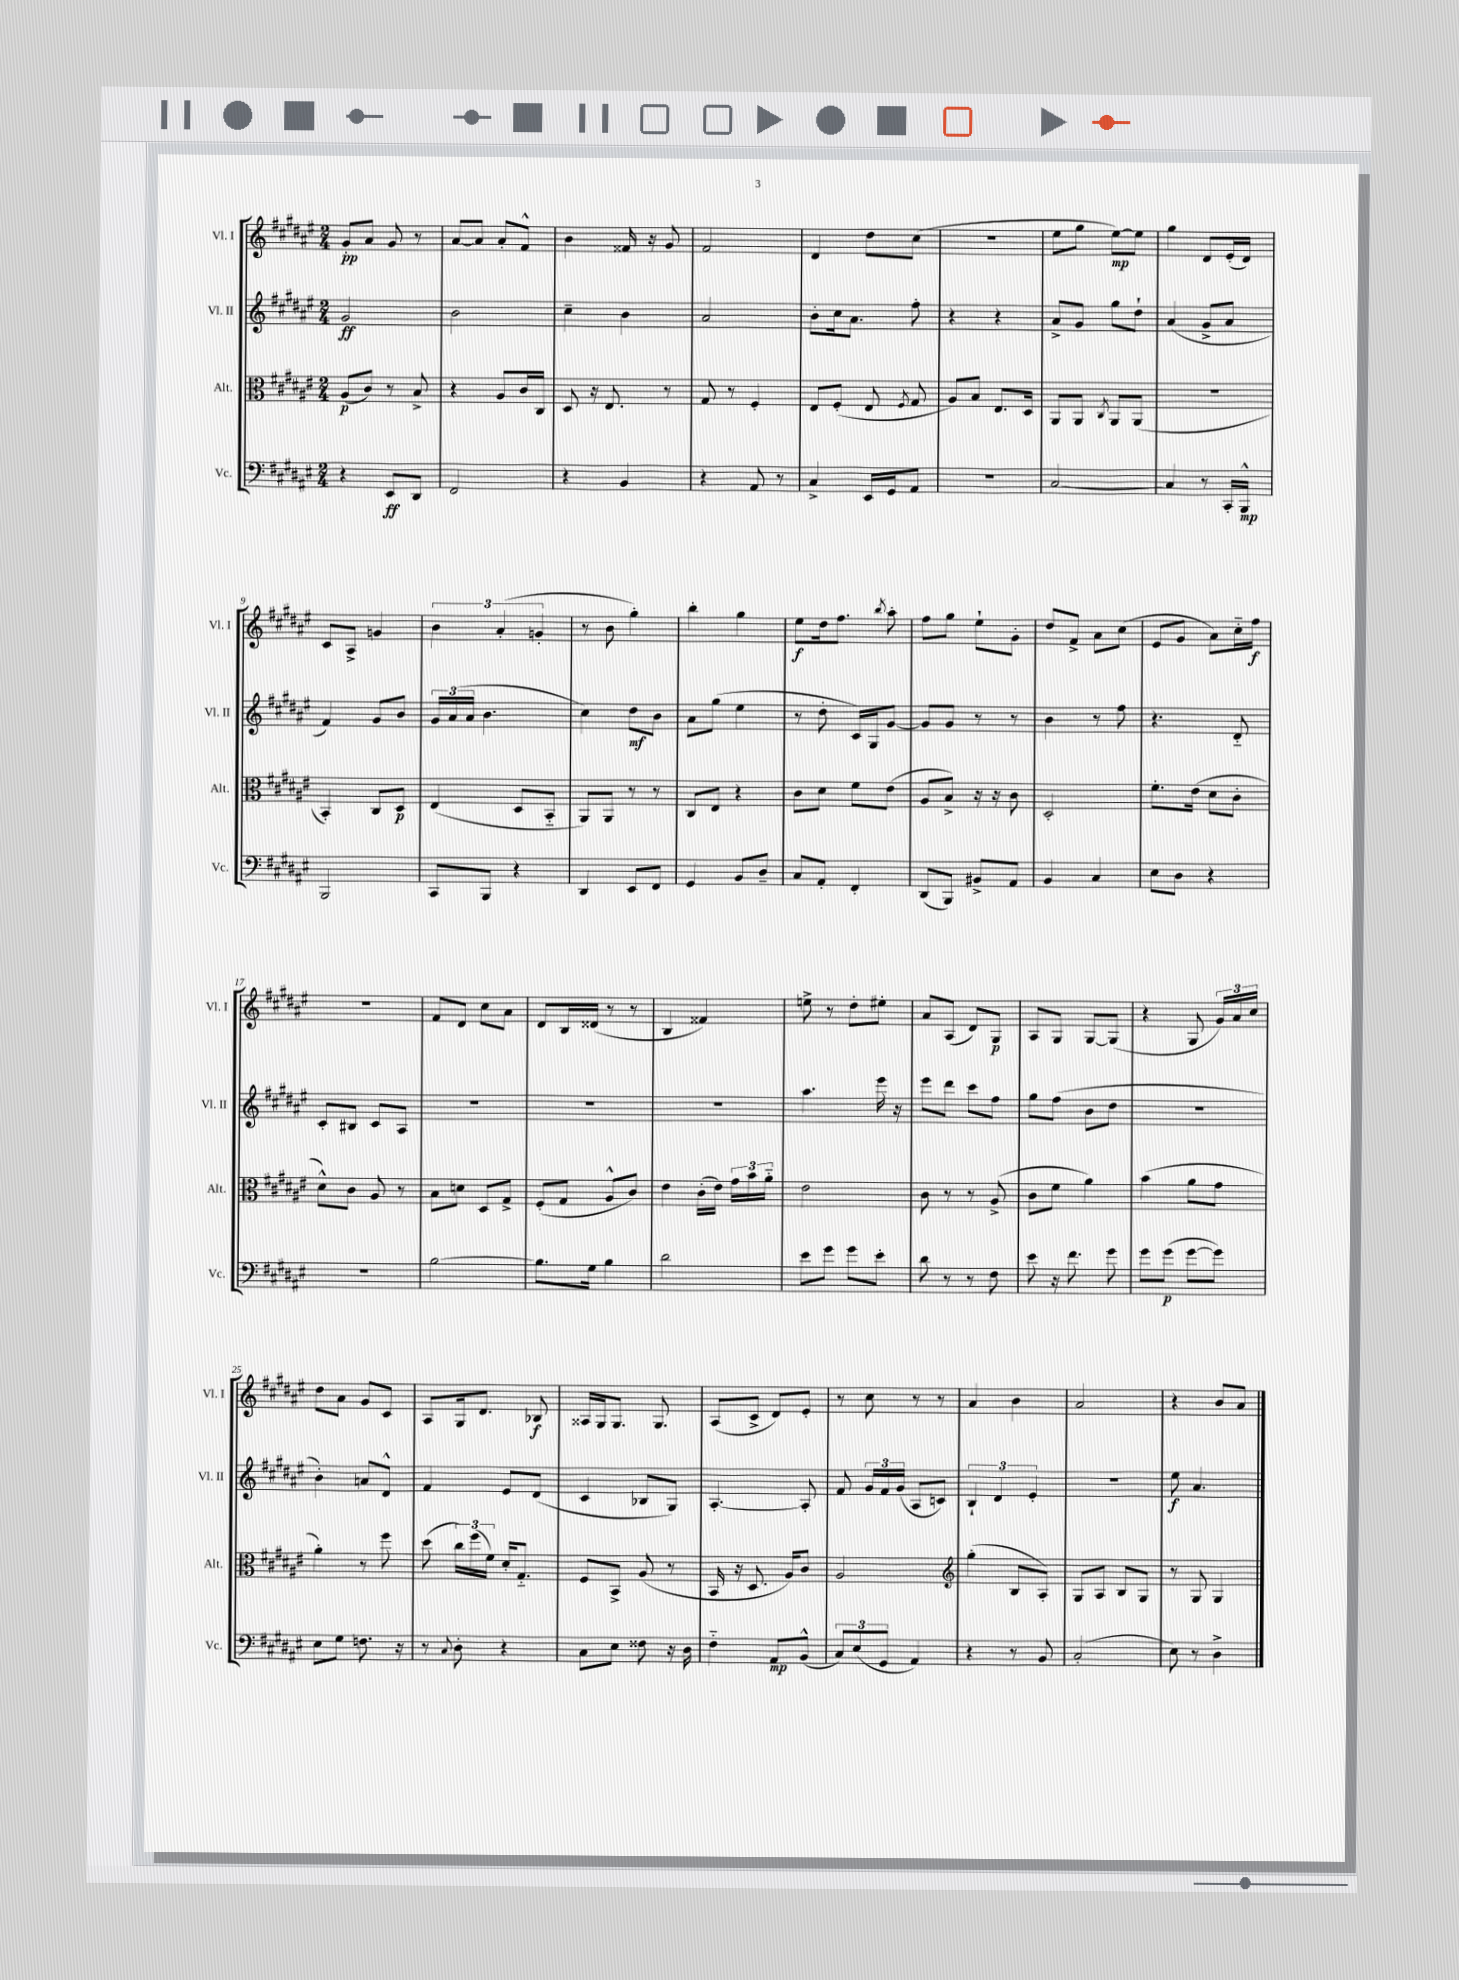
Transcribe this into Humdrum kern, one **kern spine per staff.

**kern	**dynam	**kern	**dynam	**kern	**dynam	**kern	**dynam
*part4	*part4	*part3	*part3	*part2	*part2	*part1	*part1
*staff4	*staff4	*staff3	*staff3	*staff2	*staff2	*staff1	*staff1
*I"Vc.	*	*I"Alt.	*	*I"Vl. II	*	*I"Vl. I	*
*I'Vc.	*	*I'Alt.	*	*I'Vl. II	*	*I'Vl. I	*
*clefF4	*	*clefC3	*	*clefG2	*	*clefG2	*
*k[f#c#g#d#a#e#]	*	*k[f#c#g#d#a#e#]	*	*k[f#c#g#d#a#e#]	*	*k[f#c#g#d#a#e#]	*
*M2/4	*	*M2/4	*	*M2/4	*	*M2/4	*
=1	=1	=1	=1	=1	=1	=1	=1
4r	.	(8A#/L	p	2g#/	ff	8g#'/L	pp
.	.	8c#/J)	.	.	.	8a#/J	.
8EE#/L	ff	8r	.	.	.	8g#/	.
8DD#/J	.	8B^/	.	.	.	8r	.
=2	=2	=2	=2	=2	=2	=2	=2
2FF#/	.	4r	.	2b\	.	[8a#/L	.
.	.	.	.	.	.	8a#/J]	.
.	.	8A#/L	.	.	.	8a#'/L	.
.	.	16c#/L	.	.	.	8f#^^/J	.
.	.	16C#/JJ	.	.	.	.	.
=3	=3	=3	=3	=3	=3	=3	=3
4r	.	8D#/	.	4cc#~\	.	4b\	.
.	.	16r	.	.	.	.	.
.	.	8.E#/	.	.	.	.	.
4BB/	.	.	.	4b\	.	16f##X/	.
.	.	.	.	.	.	16r	.
.	.	8r	.	.	.	8g#/	.
=4	=4	=4	=4	=4	=4	=4	=4
4r	.	8G#/	.	2a#/	.	2f#/	.
.	.	8r	.	.	.	.	.
8AA#/	.	4F#'/	.	.	.	.	.
8r	.	.	.	.	.	.	.
=5	=5	=5	=5	=5	=5	=5	=5
4C#^/	.	8E#/L	.	8b'\L	.	4d#/	.
.	.	(8F#'/J	.	16cc#\k	.	.	.
.	.	.	.	8.a#\J	.	.	.
16EE#/LL	.	8E#/	.	.	.	8dd#\L	.
16GG#/J	.	.	.	.	.	.	.
.	.	8qF#/	.	.	.	.	.
8AA#/J	.	8G#/	.	8ff#'\	.	(8cc#\J	.
=6	=6	=6	=6	=6	=6	=6	=6
2r	.	8A#/L)	.	4r	.	2r	.
.	.	8B/J	.	.	.	.	.
.	.	8.E#/L	.	4r	.	.	.
.	.	16D#/Jk	.	.	.	.	.
=7	=7	=7	=7	=7	=7	=7	=7
[2C#/	.	8AA#/L	.	8a#^/L	.	8ee#\L	.
.	.	8AA#/J	.	8g#/J	.	8gg#\J	.
.	.	8qC#/	.	.	.	.	.
.	.	8AA#/L	.	8gg#\L	.	[8ee#\L)	mp
.	.	(8AA#/J	.	8dd#`\J	.	8ee#\J]	.
=8	=8	=8	=8	=8	=8	=8	=8
4C#/]	.	2r	.	(4a#/	.	4gg#\	.
8r	.	.	.	8g#^/L	.	8d#/L	.
16CC#'/LL	.	.	.	8a#/J	.	(16e#'/L	.
16BBB^^/JJ	mp	.	.	.	.	16d#/JJ)	.
!!LO:LB:g=z
=9	=9	=9	=9	=9	=9	=9	=9
2BBB/	.	4BB'/)	.	4f#/)	.	8c#/L	.
.	.	.	.	.	.	8A#^/J	.
.	.	8C#/L	.	8g#/L	.	4gn/	.
.	.	8D#/J	p	8b/J	.	.	.
=10	=10	=10	=10	=10	=10	=10	=10
8CC#/L	.	(4E#/	.	24g#/LL	.	6b\	.
.	.	.	.	(24a#/	.	.	.
.	.	.	.	24a#/JJ	.	.	.
8BBB/J	.	.	.	4.b\	.	.	.
.	.	.	.	.	.	(6a#'/	.
4r	.	8D#/L	.	.	.	.	.
.	.	.	.	.	.	6gn'/	.
.	.	8BB/J	.	.	.	.	.
=11	=11	=11	=11	=11	=11	=11	=11
4DD#/	.	8AA#/L)	.	4cc#\)	.	8r	.
.	.	8AA#/J	.	.	.	8b\	.
8EE#/L	.	8r	.	8dd#\L	mf	4gg#'\)	.
8FF#/J	.	8r	.	8b\J	.	.	.
=12	=12	=12	=12	=12	=12	=12	=12
4GG#/	.	8C#/L	.	8a#\L	.	4bb'\	.
.	.	8E#/J	.	(8gg#\J	.	.	.
8BB/L	.	4r	.	4ee#\	.	4gg#\	.
8D#~/J	.	.	.	.	.	.	.
=13	=13	=13	=13	=13	=13	=13	=13
8C#/L	.	8c#\L	.	8r	.	8ee#\L	f
8AA#'/J	.	8d#\J	.	8dd#'\	.	16dd#\k	.
.	.	.	.	.	.	8.ff#\J	.
4FF#'/	.	8f#\L	.	16c#/LL)	.	.	.
.	.	.	.	16G#/J	.	.	.
.	.	.	.	.	.	8qbb/	.
.	.	(8e#\J	.	[8g#/J	.	8aa#'\	.
=14	=14	=14	=14	=14	=14	=14	=14
(8DD#/L	.	8A#/L	.	8g#/L]	.	8ff#\L	.
8BBB/J)	.	8B^/J)	.	8g#/J	.	8gg#\J	.
8BB#X^/L	.	16r	.	8r	.	8ee#`\L	.
.	.	16r	.	.	.	.	.
8AA#/J	.	8c#\	.	8r	.	8g#'\J	.
=15	=15	=15	=15	=15	=15	=15	=15
4BB/	.	2D#'/	.	4b\	.	8dd#/L	.
.	.	.	.	.	.	8f#^/J	.
4C#/	.	.	.	8r	.	8a#\L	.
.	.	.	.	8ff#\	.	(8cc#\J	.
=16	=16	=16	=16	=16	=16	=16	=16
8E#\L	.	8.f#'\L	.	4.r	.	8e#/L	.
8D#\J	.	.	.	.	.	8g#/J	.
.	.	(16e#\Jk	.	.	.	.	.
4r	.	8d#\L	.	.	.	8a#\L)	.
.	.	8c#'\J	.	8d#/	.	16cc#\L	.
.	.	.	.	.	.	16ff#\JJ	f
!!LO:LB:g=z
=17	=17	=17	=17	=17	=17	=17	=17
2r	.	8d#^^\L)	.	8c#'/L	.	2r	.
.	.	8c#\J	.	8B#X/J	.	.	.
.	.	8A#/	.	8c#/L	.	.	.
.	.	8r	.	8A#/J	.	.	.
=18	=18	=18	=18	=18	=18	=18	=18
[2B\	.	8B\L	.	2r	.	8f#/L	.
.	.	8dn\J	.	.	.	8d#/J	.
.	.	8D#/L	.	.	.	8cc#\L	.
.	.	8G#^/J	.	.	.	8a#\J	.
=19	=19	=19	=19	=19	=19	=19	=19
8.B\L]	.	(8F#'/L	.	2r	.	8d#/L	.
.	.	8G#/J	.	.	.	16B/L	.
16G#\Jk	.	.	.	.	.	(16d##X/JJ	.
4B\	.	8A#^^/L	.	.	.	8r	.
.	.	8c#/J)	.	.	.	8r	.
=20	=20	=20	=20	=20	=20	=20	=20
2d#\	.	4e#\	.	2r	.	4B/	.
.	.	(16c#'\LL	.	.	.	4f##X/)	.
.	.	16e#\JJ)	.	.	.	.	.
.	.	24g#\LL	.	.	.	.	.
.	.	24b\	.	.	.	.	.
.	.	24a#\JJ	.	.	.	.	.
=21	=21	=21	=21	=21	=21	=21	=21
8e#\L	.	2e#\	.	4.aa#\	.	8een^\	.
8g#\J	.	.	.	.	.	8r	.
8g#\L	.	.	.	.	.	8dd#'\L	.
8e#'\J	.	.	.	16eee#\	.	8ee#X'\J	.
.	.	.	.	16r	.	.	.
=22	=22	=22	=22	=22	=22	=22	=22
8d#\	.	8c#\	.	8eee#\L	.	8a#/L	.
8r	.	8r	.	8ddd#\J	.	(8A#/J	.
8r	.	8r	.	8ccc#\L	.	8d#/L)	.
8F#\	.	(8A#^/	.	8ff#\J	.	8G#/J	p
=23	=23	=23	=23	=23	=23	=23	=23
8e#\	.	8c#\L	.	8gg#\L	.	8A#/L	.
16r	.	8f#\J	.	(8ff#\J	.	8G#/J	.
8.f#\	.	.	.	.	.	.	.
.	.	4a#\)	.	8b\L	.	[8G#/L	.
8g#\	.	.	.	8dd#\J	.	(8G#/J]	.
=24	=24	=24	=24	=24	=24	=24	=24
8g#\L	.	(4b\	.	2r	.	4r	.
(8g#\J	p	.	.	.	.	.	.
[8g#\L	.	8a#\L	.	.	.	8G#/	.
8g#\J])	.	8g#\J	.	.	.	24g#/LL)	.
.	.	.	.	.	.	24a#/	.
.	.	.	.	.	.	24cc#/JJ	.
!!LO:LB:g=z
=25	=25	=25	=25	=25	=25	=25	=25
8E#\L	.	4a#'\)	.	4b'\)	.	8dd#\L	.
8G#\J	.	.	.	.	.	8a#\J	.
8.Fn\	.	8r	.	8an/L	.	8g#/L	.
.	.	8ff#\	.	8d#^^/J	.	8c#/J	.
16r	.	.	.	.	.	.	.
=26	=26	=26	=26	=26	=26	=26	=26
8r	.	(8dd#\	.	4f#/	.	8A#/L	.
8qqC#/	.	.	.	.	.	.	.
8D#'\	.	24cc#\LL)	.	.	.	16G#/k	.
.	.	(24ff#\	.	.	.	.	.
.	.	.	.	.	.	8.d#/J	.
.	.	24f#\JJ)	.	.	.	.	.
4r	.	16d#'/KL	.	8e#/L	.	.	.
.	.	8.G#/J	.	.	.	.	.
.	.	.	.	(8d#/J	.	8B-X/	f
=27	=27	=27	=27	=27	=27	=27	=27
8C#\L	.	8F#/L	.	4c#/	.	16A##X/LL	.
.	.	.	.	.	.	16G#/J	.
8E#\J	.	8BB^/J	.	.	.	8.G#/J	.
8F##X\	.	(8A#/	.	8B-X/L	.	.	.
.	.	.	.	.	.	8.G#/	.
16r	.	8r	.	8G#/J)	.	.	.
16D#\	.	.	.	.	.	.	.
=28	=28	=28	=28	=28	=28	=28	=28
4F#\	.	16BB/	.	[4.A#'/	.	(8A#/L	.
.	.	16r	.	.	.	.	.
.	.	8.D#/	.	.	.	8c#^/J	.
8AA#/L	mp	.	.	.	.	8d#/L)	.
.	.	16A#/KL)	.	.	.	.	.
(8BB^^/J	.	8c#/J	.	8A#'/]	.	8e#'/J	.
=29	=29	=29	=29	=29	=29	=29	=29
12C#/L)	.	2A#/	.	8f#/	.	8r	.
(12E#/	.	.	.	.	.	.	.
.	.	.	.	24g#/LL	.	8cc#\	.
12GG#/J	.	.	.	24f#/	.	.	.
.	.	.	.	(24g#/JJ	.	.	.
4AA#/)	.	.	.	8A#/L	.	8r	.
.	.	.	.	8cn/J)	.	8r	.
=30	=30	=30	=30	=30	=30	=30	=30
*	*	*clefG2	*	*	*	*	*
4r	.	(4gg#'\	.	6B`/	.	4a#/	.
.	.	.	.	6d#/	.	.	.
8r	.	8B/L	.	.	.	4b\	.
.	.	.	.	6e#'/	.	.	.
8BB/	.	8A#'/J)	.	.	.	.	.
=31	=31	=31	=31	=31	=31	=31	=31
(2C#'/	.	8G#/L	.	2r	.	2a#/	.
.	.	8A#/J	.	.	.	.	.
.	.	8B/L	.	.	.	.	.
.	.	8G#/J	.	.	.	.	.
=32	=32	=32	=32	=32	=32	=32	=32
8E#\)	.	8r	.	8ee#\	f	4r	.
8r	.	8G#/	.	4.a#/	.	.	.
4D#^\	.	4G#/	.	.	.	8b/L	.
.	.	.	.	.	.	8a#/J	.
==	==	==	==	==	==	==	==
*-	*-	*-	*-	*-	*-	*-	*-
